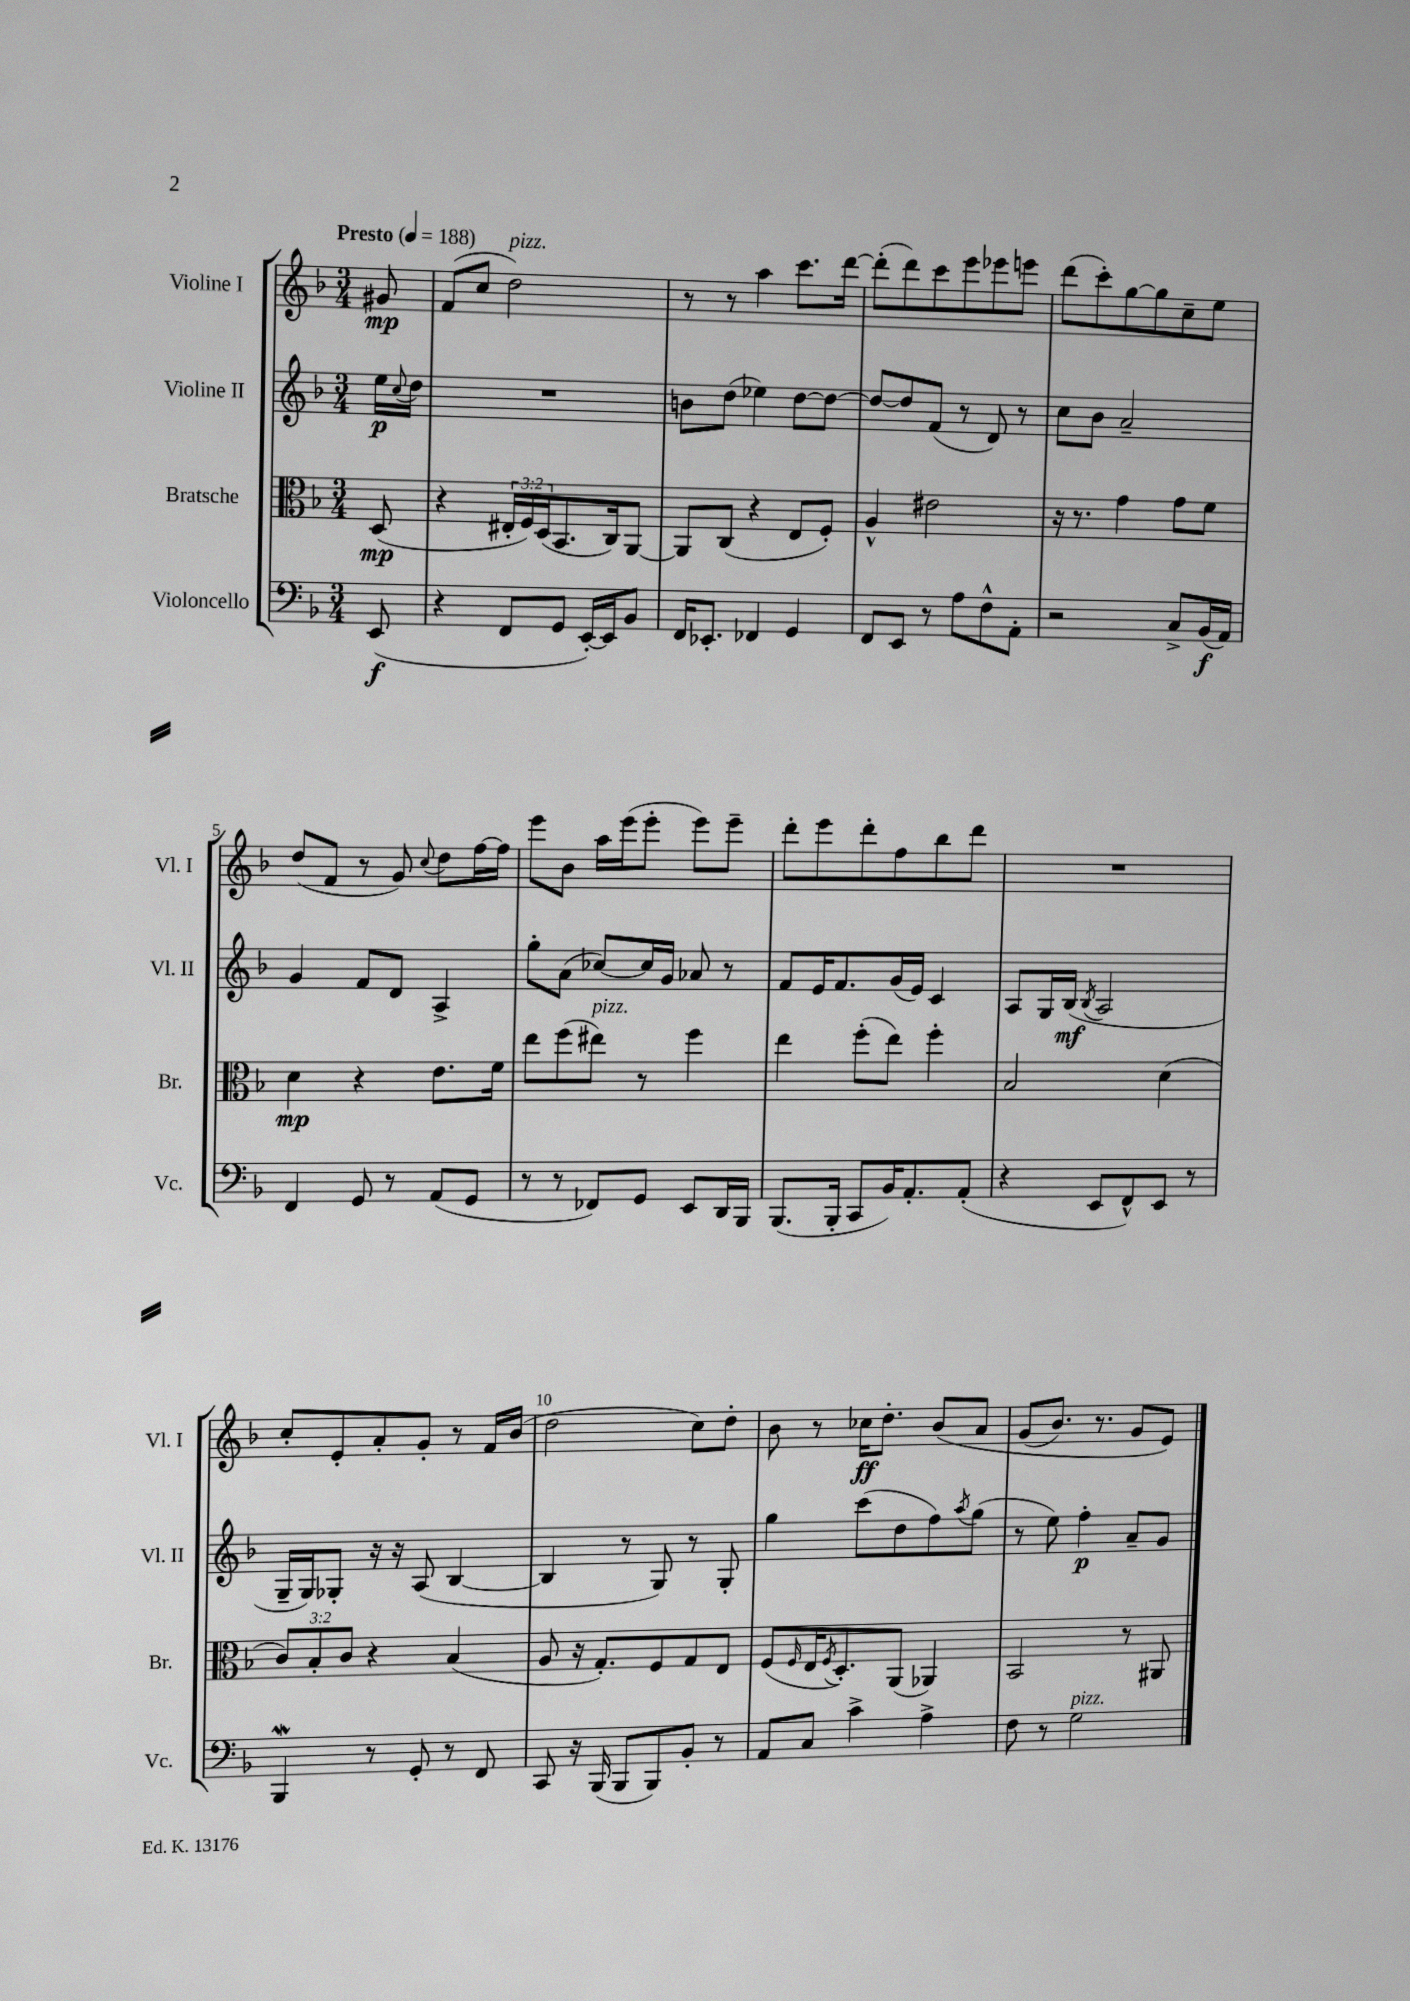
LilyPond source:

<<
\new StaffGroup <<
\new Staff = "s0" \with { instrumentName = "Violine I" shortInstrumentName = "Vl. I" } {
    \clef treble \key f \major \numericTimeSignature \time 3/4 \partial 8 \tempo "Presto" 4 = 188
    gis'8\mp |
    f'8( c''8 d''2^\markup { \italic "pizz." }) |
    r8 r8 a''4 c'''8. d'''16~ |
    d'''8-.( d'''8) c'''8 e'''8 ees'''8 e'''8 |
    d'''8( c'''8-.) g''8~ g''8 c''8-- e''8 |
    d''8( f'8 r8 g'8) \appoggiatura { c''8 } d''8 f''16~ f''16 |
    e'''8 bes'8 a''16 e'''16( e'''8-. e'''8) e'''8-- |
    d'''8-. e'''8 d'''8-. f''8 bes''8 d'''8 |
    R2. |
    c''8-. e'8-. a'8-. g'8-. r8 f'16 bes'16( |
    d''2 c''8) d''8-. |
    bes'8 r8 ces''16\ff d''8.-. bes'8\( a'8 |
    g'8( bes'8.) r8. g'8 e'8\) \bar "|." |
}
\new Staff = "s1" \with { instrumentName = "Violine II" shortInstrumentName = "Vl. II" } {
    \clef treble \key f \major \numericTimeSignature \time 3/4 \partial 8
    e''16\p \appoggiatura { c''8 } d''16 |
    R2. |
    b'8 d''8( ees''4) d''8~ d''8~ |
    d''8~ d''8 f'8( r8 d'8) r8 |
    c''8 bes'8 a'2-- |
    g'4 f'8 d'8 a4-> |
    g''8-. a'8( ces''8~) ces''16 g'16 aes'8 r8 |
    f'8 e'16 f'8. g'16( e'16) c'4 |
    a8 g16 bes16\mf( \acciaccatura { bes8 } a2 |
    g16-- g16) ges8-. r16 r16 a8( bes4~ |
    bes4 r8 g8) r8 g8-. |
    g''4 c'''8( d''8 f''8) \acciaccatura { a''8 } g''8( |
    r8 e''8) f''4-.\p a'8-- g'8 \bar "|." |
}
\new Staff = "s2" \with { instrumentName = "Bratsche" shortInstrumentName = "Br." } {
    \clef alto \key f \major \numericTimeSignature \time 3/4 \override Staff.TupletNumber.text = #tuplet-number::calc-fraction-text \partial 8
    d8\mp( |
    r4 \tuplet 3/2 { eis16-. f16) d16( } bes,8. c16) a,8~ |
    a,8 c8( r4 e8 f8-.) |
    a4-^ eis'2 |
    r16 r8. g'4 g'8 f'8 |
    d'4\mp r4 e'8. f'16 |
    e''8 f''8( eis''8^\markup { \italic "pizz." }) r8 f''4 |
    e''4 f''8-.( e''8) f''4-. |
    bes2 d'4( |
    \tuplet 3/2 { c'8) bes8-. c'8 } r4 bes4( |
    a8 r16 g8.-.) f8 g8 e8 |
    f8( \grace { f16 } e16 \acciaccatura { f8 } d8.-.) a,8( aes,4) |
    bes,2 r8 ais,8 \bar "|." |
}
\new Staff = "s3" \with { instrumentName = "Violoncello" shortInstrumentName = "Vc." } {
    \clef bass \key f \major \numericTimeSignature \time 3/4 \partial 8
    e,8\f( |
    r4 f,8 g,8 e,16~-.) e,16 bes,8 |
    f,16 ees,8.-. fes,4 g,4 |
    f,8 e,8 r8 a8 f8-^ a,8-. |
    r2 c8-> bes,16\f( a,16) |
    f,4 g,8 r8 a,8( g,8 |
    r8 r8 fes,8) g,8 e,8 d,16 bes,,16 |
    bes,,8.( bes,,16-. c,8 bes,16) a,8.-. a,8-.( |
    r4 e,8 f,8-^) e,8 r8 |
    bes,,4\mordent r8 g,8-. r8 f,8 |
    c,8 r16 bes,,16( bes,,8 bes,,8) bes,8-. r8 |
    a,8 c8 c'4-> a4-> |
    f8 r8 g2^\markup { \italic "pizz." } \bar "|." |
}
>>
>>
\layout { \context { \Score \override BarNumber.break-visibility = ##(#f #t #t) barNumberVisibility = #(every-nth-bar-number-visible 5) } }
